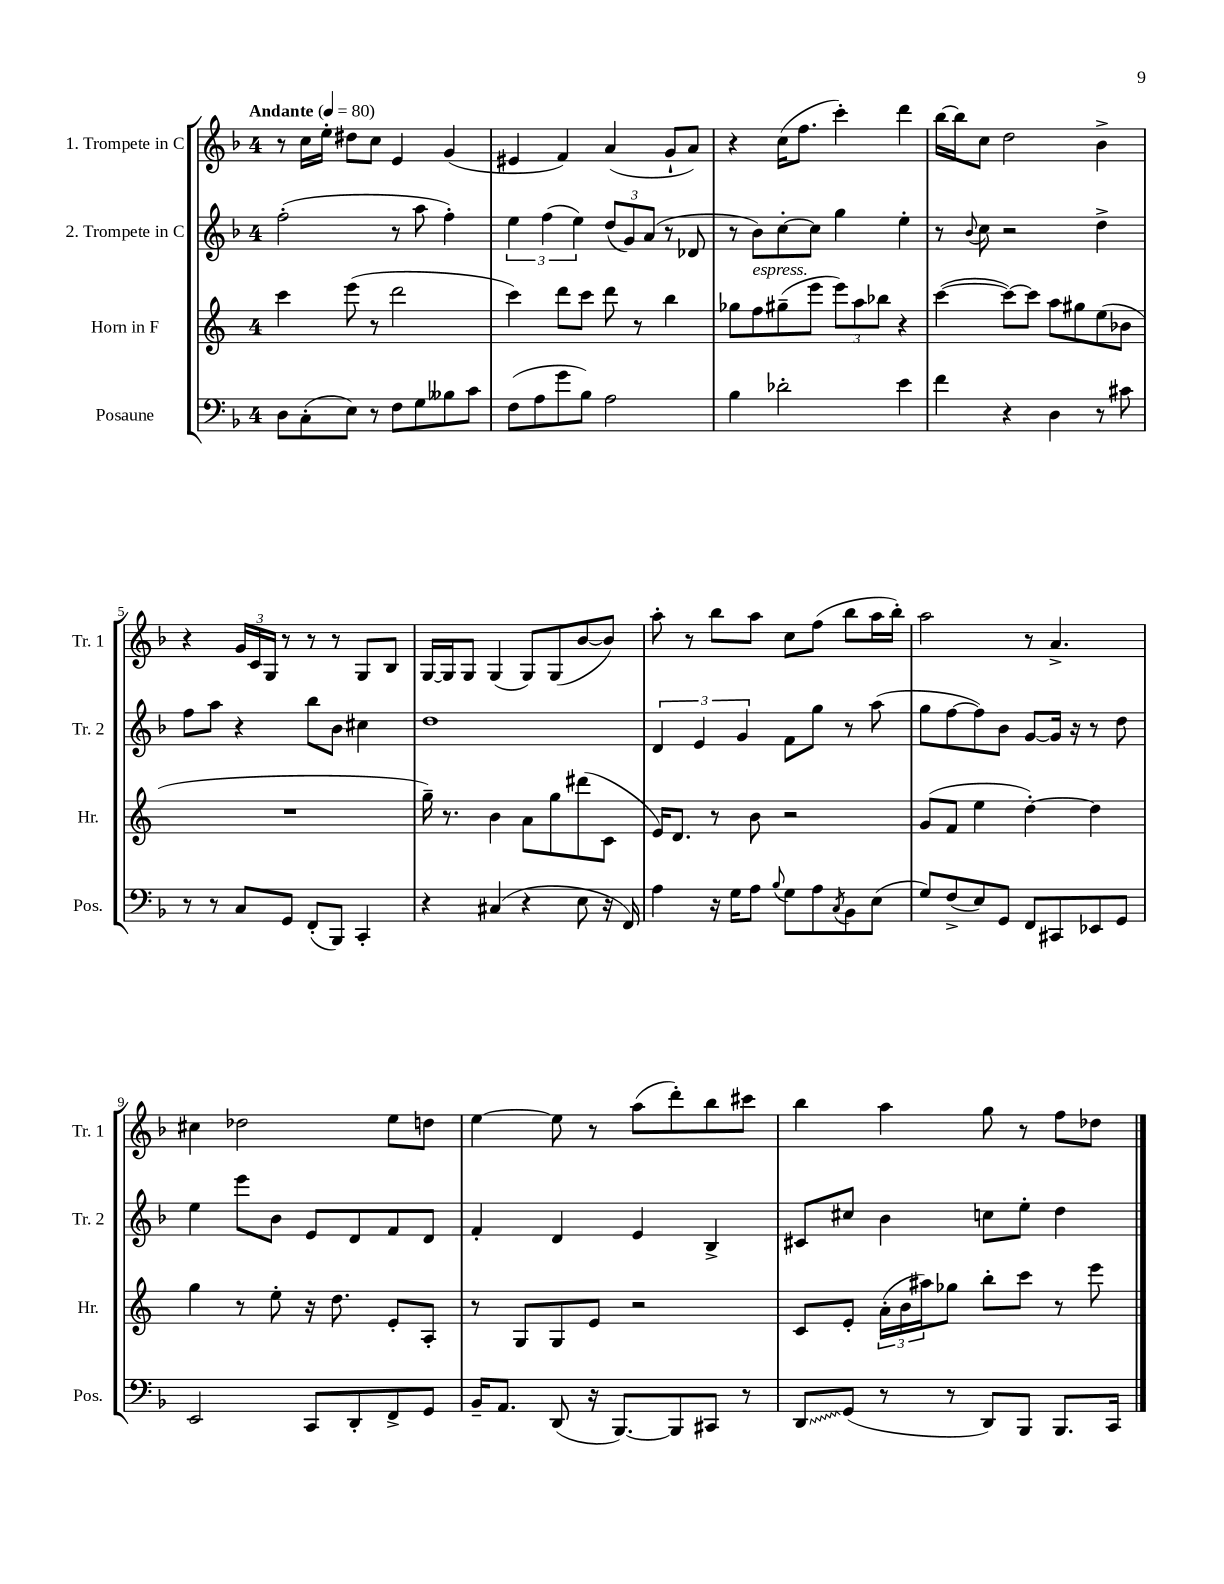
<<
\new StaffGroup <<
\new Staff = "s0" \with { instrumentName = "1. Trompete in C" shortInstrumentName = "Tr. 1" } {
    \clef treble \key f \major \once \override Staff.TimeSignature.style = #'single-digit \time 4/4 \tempo "Andante" 4 = 80
    r8 c''16 e''16-. dis''8 c''8 e'4 g'4( |
    eis'4 f'4) a'4( g'8-! a'8) |
    r4 c''16( f''8. c'''4-.) d'''4 |
    bes''16~ bes''16 c''8 d''2 bes'4-> |
    r4 \tuplet 3/2 { g'16 c'16 g16 } r8 r8 r8 g8 bes8 |
    g16~ g16 g8 g4( g8) g8( bes'8~ bes'8) |
    a''8-. r8 bes''8 a''8 c''8 f''8( bes''8 a''16 bes''16-.) |
    a''2 r8 a'4.-> |
    cis''4 des''2 e''8 d''8 |
    e''4~ e''8 r8 a''8( d'''8-.) bes''8 cis'''8 |
    bes''4 a''4 g''8 r8 f''8 des''8 \bar "|." |
}
\new Staff = "s1" \with { instrumentName = "2. Trompete in C" shortInstrumentName = "Tr. 2" } {
    \clef treble \key f \major \once \override Staff.TimeSignature.style = #'single-digit \time 4/4
    f''2-.( r8 a''8 f''4-.) |
    \tuplet 3/2 { e''4 f''4( e''4) } \tuplet 3/2 { d''8( g'8) a'8( } r8 des'8 |
    r8 bes'8) c''8~-. c''8 g''4 e''4-. |
    r8 \appoggiatura { bes'8 } c''8 r2 d''4-> |
    f''8 a''8 r4 bes''8 bes'8 cis''4 |
    d''1 |
    \tuplet 3/2 { d'4 e'4 g'4 } f'8 g''8 r8 a''8( |
    g''8 f''8~ f''8) bes'8 g'8~ g'16 r16 r8 d''8 |
    e''4 e'''8 bes'8 e'8 d'8 f'8 d'8 |
    f'4-. d'4 e'4 bes4-> |
    cis'8 cis''8 bes'4 c''8 e''8-. d''4 \bar "|." |
}
\new Staff = "s2" \with { instrumentName = "Horn in F" shortInstrumentName = "Hr." } {
    \clef treble \key c \major \once \override Staff.TimeSignature.style = #'single-digit \time 4/4
    c'''4 e'''8( r8 d'''2 |
    c'''4) d'''8 c'''8 d'''8 r8 b''4 |
    ges''8 f''8^\markup { \italic "espress." } gis''8--( e'''8 \tuplet 3/2 { e'''8) a''8 bes''8 } r4 |
    c'''4~( c'''8~) c'''8 a''8 gis''8 e''8( bes'8 |
    R1 |
    g''16--) r8. b'4 a'8 g''8 dis'''8( c'8 |
    e'16) d'8. r8 b'8 r2 |
    g'8( f'8 e''4 d''4~-.) d''4 |
    g''4 r8 e''8-. r16 d''8. e'8-. a8-. |
    r8 g8 g8 e'8 r2 |
    c'8 e'8-. \tuplet 3/2 { a'16-.( b'16 ais''16) } ges''8 b''8-. c'''8 r8 e'''8 \bar "|." |
}
\new Staff = "s3" \with { instrumentName = "Posaune" shortInstrumentName = "Pos." } {
    \clef bass \key f \major \once \override Staff.TimeSignature.style = #'single-digit \time 4/4
    d8 c8-.( e8) r8 f8 g8 beses8 c'8 |
    f8( a8 g'8 bes8) a2 |
    bes4 des'2-. e'4 |
    f'4 r4 d4 r8 cis'8 |
    r8 r8 c8 g,8 f,8-.( bes,,8) c,4-. |
    r4 cis4( r4 e8 r16 f,16) |
    a4 r16 g16 a8 \appoggiatura { bes8 } g8 a8 \acciaccatura { c8 } bes,8 e8( |
    g8) f8->( e8) g,8 f,8 cis,8 ees,8 g,8 |
    e,2 c,8 d,8-. f,8-> g,8 |
    bes,16-- a,8. d,8( r16 bes,,8.~) bes,,8 cis,8 r8 |
    \once \override Glissando.style = #'zigzag d,8\glissando g,8( r8 r8 d,8) bes,,8 bes,,8. c,16 \bar "|." |
}
>>
>>
